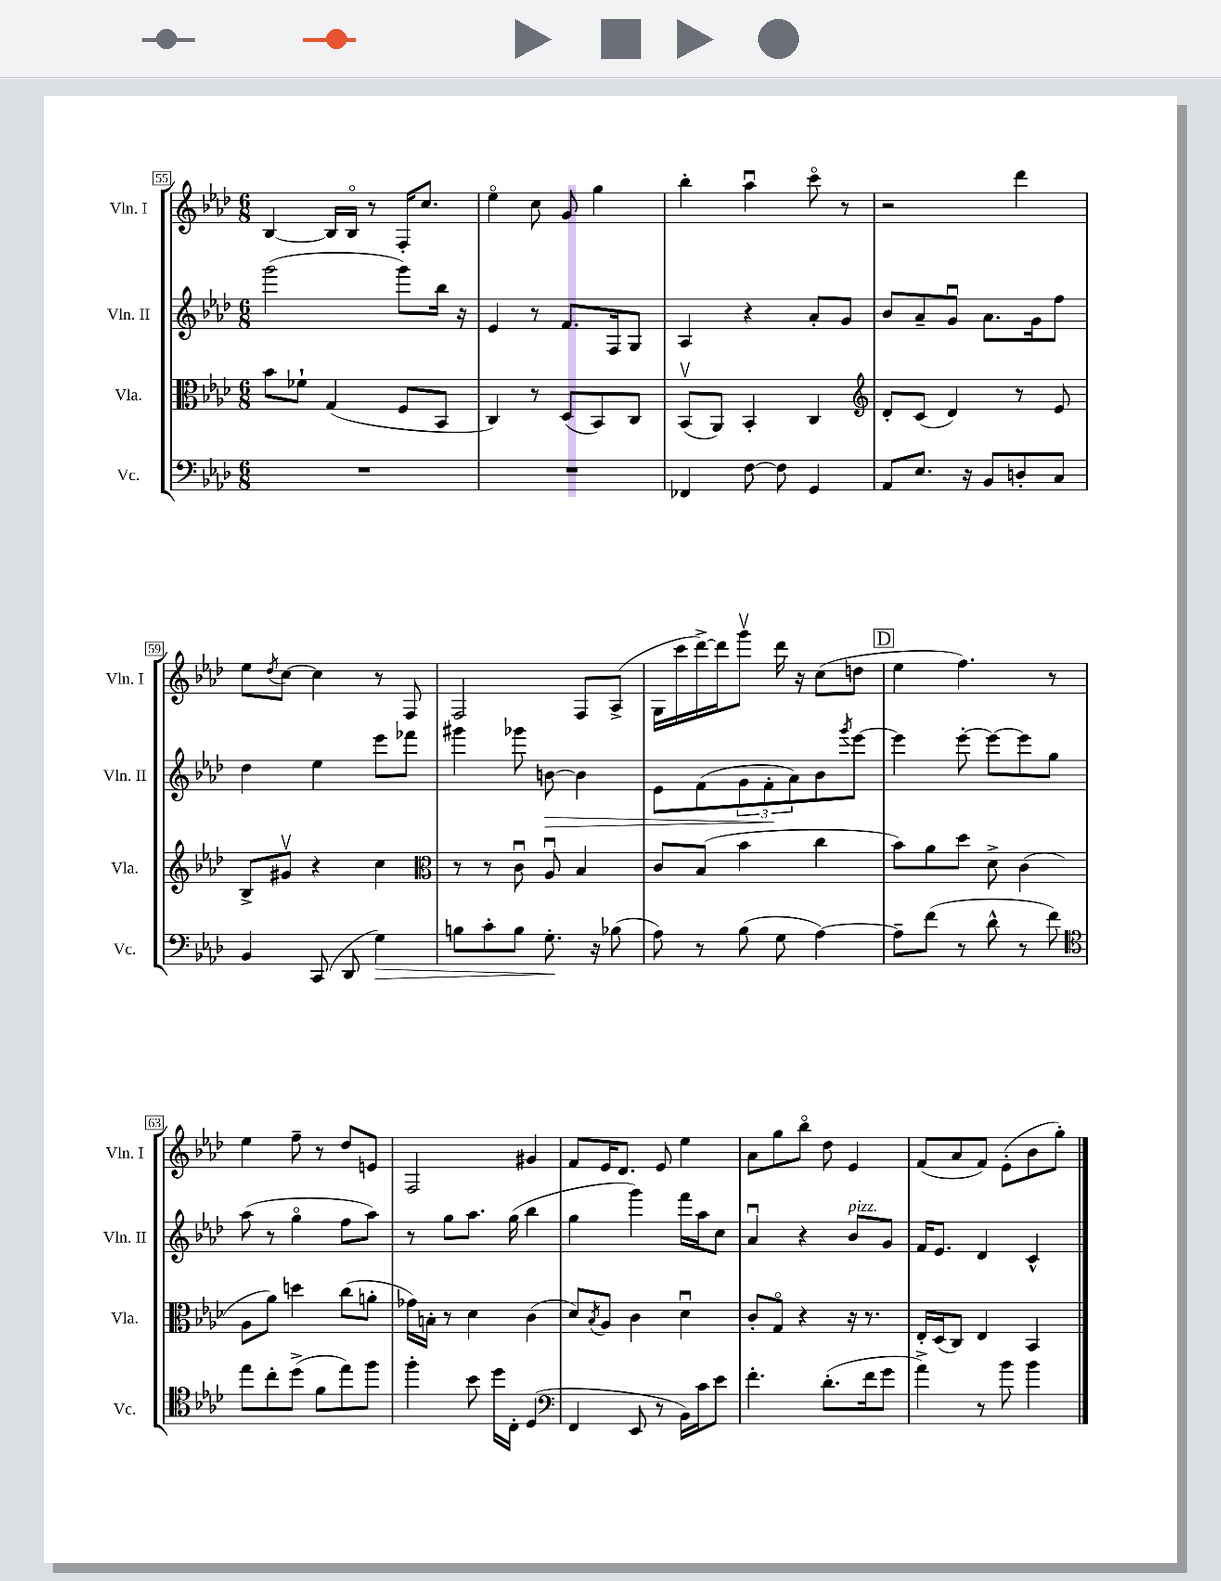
<<
\new StaffGroup <<
\new Staff = "s0" \with { instrumentName = "Vln. I" shortInstrumentName = "Vln. I" } {
    \clef treble \key aes \major \numericTimeSignature \time 6/8
    bes4~ bes16 bes16\flageolet r8 f16-. c''8. |
    ees''4\flageolet c''8 g'8 g''4 |
    bes''4-. aes''4\downbow c'''8\flageolet r8 |
    r2 des'''4 |
    ees''8 \acciaccatura { des''8 } c''8~ c''4 r8 f8 |
    f2 f8 aes8->( |
    g16 c'''16 des'''16~->) des'''16 g'''8\upbow des'''16 r16 c''8( d''8 |
    \mark \markup { \box "D" } ees''4 f''4.) r8 |
    ees''4 f''8-- r8 des''8 e'8 |
    f2 gis'4 |
    f'8 ees'16 des'8. ees'8 ees''4 |
    aes'8 g''8 bes''8\flageolet des''8 ees'4 |
    f'8( aes'8 f'8) ees'8-.( bes'8 g''8-.) \bar "|." |
}
\new Staff = "s1" \with { instrumentName = "Vln. II" shortInstrumentName = "Vln. II" } {
    \clef treble \key aes \major \numericTimeSignature \time 6/8
    g'''2( g'''8) bes''16 r16 |
    ees'4 r8 f'8. f16 g8 |
    aes4 r4 aes'8-. g'8 |
    bes'8 aes'8-- g'8\downbow aes'8. g'16 f''8 |
    des''4 ees''4 ees'''8 fes'''8 |
    gis'''4 ges'''8 b'8~\> b'4 |
    ees'8 f'8( \tuplet 3/2 { g'8 f'8-.\! aes'8) } bes'8 \acciaccatura { g'''8 } ees'''8~ |
    \mark \markup { \box "D" } ees'''4 ees'''8~-. ees'''8~ ees'''8 g''8 |
    aes''8( r8 g''4\flageolet f''8 aes''8) |
    r8 g''8 aes''8. g''16( bes''4 |
    g''4 g'''4) f'''16 aes''16 c''8 |
    aes'4\downbow r4 bes'8^\markup { \italic "pizz." } g'8 |
    f'16 ees'8. des'4 c'4-^ \bar "|." |
}
\new Staff = "s2" \with { instrumentName = "Vla." shortInstrumentName = "Vla." } {
    \clef alto \key aes \major \numericTimeSignature \time 6/8
    bes'8 fes'8-! g4( f8 bes,8 |
    c4) r8 des8( bes,8) c8 |
    bes,8\upbow( aes,8) bes,4-. c4 |
    \clef treble des'8-. c'8( des'4) r8 ees'8 |
    bes8-> gis'8\upbow r4 c''4 |
    \clef alto r8 r8 c'8\downbow aes8\downbow bes4 |
    c'8 bes8( bes'4 c''4 |
    \mark \markup { \box "D" } bes'8) aes'8 des''8 des'8-> c'4( |
    aes8 aes'8) d''4 c''8( a'8-. |
    ges'16) b16-. r8 des'4 c'4( |
    des'8) \acciaccatura { bes8 } aes8 c'4 des'4\downbow |
    c'8-. g8\flageolet r4 r16 r8. |
    ees16-. des16( c8) ees4 bes,4 \bar "|." |
}
\new Staff = "s3" \with { instrumentName = "Vc." shortInstrumentName = "Vc." } {
    \clef bass \key aes \major \numericTimeSignature \time 6/8
    R2. |
    R2. |
    fes,4 f8~ f8 g,4 |
    aes,8 ees8. r16 bes,8 d8-. c8 |
    bes,4 c,8( des,8 g4\>) |
    b8 c'8-. b8 g8.-.\! r16 bes8( |
    aes8) r8 bes8( g8 aes4~) |
    \mark \markup { \box "D" } aes8-- f'8( r8 des'8-^ r8 f'8) |
    \clef tenor ees''8 c''8-. des''8->( f'8 ees''8) f''8 |
    f''4-. bes'8 des''16 c16-. des4( |
    \clef bass f,4 ees,8 r8 bes,16) c'16 ees'8 |
    f'4.-. des'8.-.( f'16 g'8 |
    aes'4->) r8 bes'8 bes'4 \bar "|." |
}
>>
>>
\layout { \context { \Score currentBarNumber = #55 \override BarNumber.stencil = #(make-stencil-boxer 0.1 0.3 ly:text-interface::print) } }
